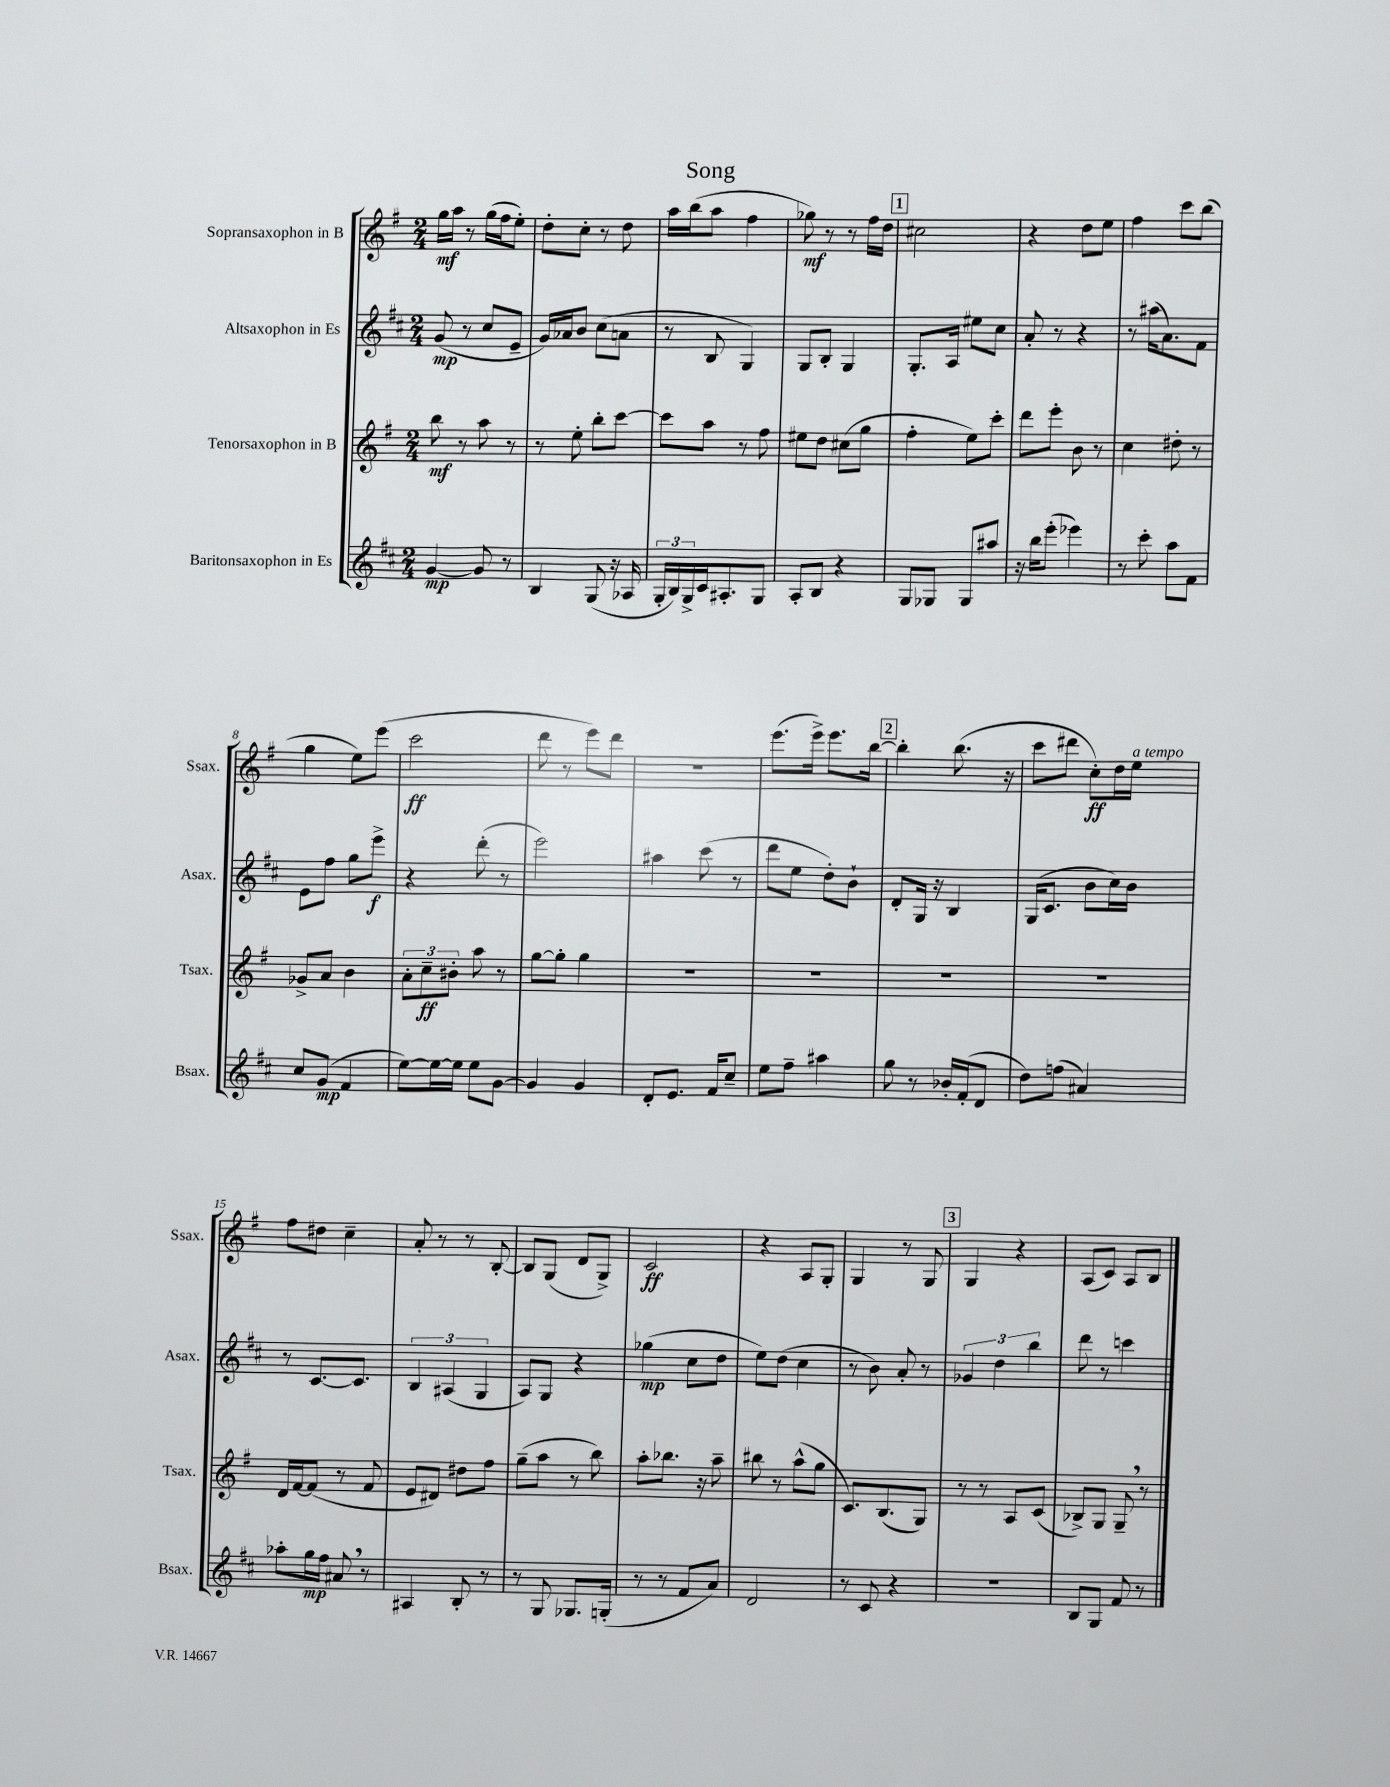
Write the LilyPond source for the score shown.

\header { title = "Song" }
<<
\new StaffGroup <<
\new Staff = "s0" \with { instrumentName = "Sopransaxophon in B" shortInstrumentName = "Ssax." } {
    \clef treble \key g \major \numericTimeSignature \time 2/4
    g''16\mf a''16 r8 g''16( fis''16 e''8-.) |
    d''8-. c''8-. r8 d''8 |
    a''16 b''16( a''8 fis''4 |
    ges''8\mf) r8 r8 fis''16 d''16 |
    \mark \markup { \box "1" } cis''2 |
    r4 d''8 e''8 |
    fis''4 c'''8 b''8( |
    g''4 e''8) e'''8( |
    c'''2\ff |
    d'''8 r8 e'''8) d'''8 |
    r2 |
    e'''8.( e'''16->) e'''8. b''16~ |
    \mark \markup { \box "2" } b''4-. b''8.( r16 |
    c'''8 dis'''8 c''8-.\ff) d''16 e''16^\markup { \italic "a tempo" } |
    fis''8 dis''8 c''4-- |
    a'8-. r8 r8 b8~-. |
    b8 g8( d'8 g8->) |
    c'2\ff |
    r4 a8 g8-. |
    g4 r8 g8 |
    \mark \markup { \box "3" } g4 r4 |
    a8( c'8) a8 b8 \bar "|." |
}
\new Staff = "s1" \with { instrumentName = "Altsaxophon in Es" shortInstrumentName = "Asax." } {
    \clef treble \key d \major \numericTimeSignature \time 2/4
    g'8\mp( r8 cis''8 e'8-- |
    g'16) aes'16 b'8 cis''8( a'8 |
    r8 b8 g4) |
    g8 b8-. g4 |
    \mark \markup { \box "1" } g8.-. a16 eis''8 cis''8 |
    a'8-. r8 r4 |
    r8 ais''16( a'8.) fis'8 |
    e'8 fis''8 g''8 e'''8->\f |
    r4 d'''8-.( r8 |
    e'''2) |
    ais''4 cis'''8( r8 |
    d'''8 e''8 d''8-.) b'8-! |
    \mark \markup { \box "2" } d'8-. g16 r16 b4 |
    g16( cis'8. b'8 cis''16) b'16 |
    r8 cis'8.~ cis'8. |
    \tuplet 3/2 { b4 ais4( g4 } |
    a8) g8 r4 |
    ges''4\mp( cis''8 d''8 |
    e''8) d''8( cis''4 |
    r8 b'8) a'8-. r8 |
    \mark \markup { \box "3" } \tuplet 3/2 { ges'4 d''4 b''4 } |
    d'''8 r8 c'''4 \bar "|." |
}
\new Staff = "s2" \with { instrumentName = "Tenorsaxophon in B" shortInstrumentName = "Tsax." } {
    \clef treble \key g \major \numericTimeSignature \time 2/4
    b''8\mf r8 a''8 r8 |
    r8 e''8-. b''8-. c'''8~ |
    c'''8 a''8 r8 fis''8 |
    eis''8 d''8 cis''8( g''8 |
    \mark \markup { \box "1" } fis''4-. e''8) c'''8-. |
    d'''8 e'''8-. b'8 r8 |
    c''4 dis''8-. r8 |
    ges'8-> a'8 b'4 |
    \tuplet 3/2 { a'8-. c''8--\ff bis'8-. } a''8 r8 |
    g''8~ g''8-. g''4 |
    R2 |
    R2 |
    \mark \markup { \box "2" } R2 |
    R2 |
    d'16 fis'16~ fis'8( r8 fis'8 |
    e'8 dis'8) dis''8 fis''8 |
    g''8--( a''8 r8 b''8) |
    a''8-. bes''8. r16 a''8-- |
    bis''8 r8 a''8-^( g''8 |
    c'8.) b8.( g8) |
    \mark \markup { \box "3" } r8 r8 a8 c'8( |
    bes8->) g8 g8-- \breathe r8 \bar "|." |
}
\new Staff = "s3" \with { instrumentName = "Baritonsaxophon in Es" shortInstrumentName = "Bsax." } {
    \clef treble \key d \major \numericTimeSignature \time 2/4
    g'4~\mp g'8 r8 |
    b4 g8( r16 aes16 |
    \tuplet 3/2 { g16-. b16) g16-> } cis'16 ais8.-. g8 |
    a8-. b8 r4 |
    \mark \markup { \box "1" } g8 ges8 ges8 ais''8 |
    r16 b''16 e'''8-.( ees'''4) |
    r8 cis'''8-. a''8 fis'8 |
    cis''8 g'8\mp( fis'4 |
    e''8~) e''16~ e''16 e''8 g'8~ |
    g'4 g'4 |
    d'8-. e'8. fis'16 cis''8-- |
    e''8 fis''8-- ais''4 |
    \mark \markup { \box "2" } g''8 r8 bes'16-. fis'16-.( d'8 |
    d''8) f''8( ais'4) |
    aes''8-. g''16\mp fis''16 ais'8 \breathe r8 |
    ais4 b8-. r8 |
    r8 g8 ges8. g16-.( |
    r8 r8 fis'8 a'8) |
    d'2 |
    r8 cis'8 r4 |
    \mark \markup { \box "3" } R2 |
    b8 g8 fis'8 r8 \bar "|." |
}
>>
>>
